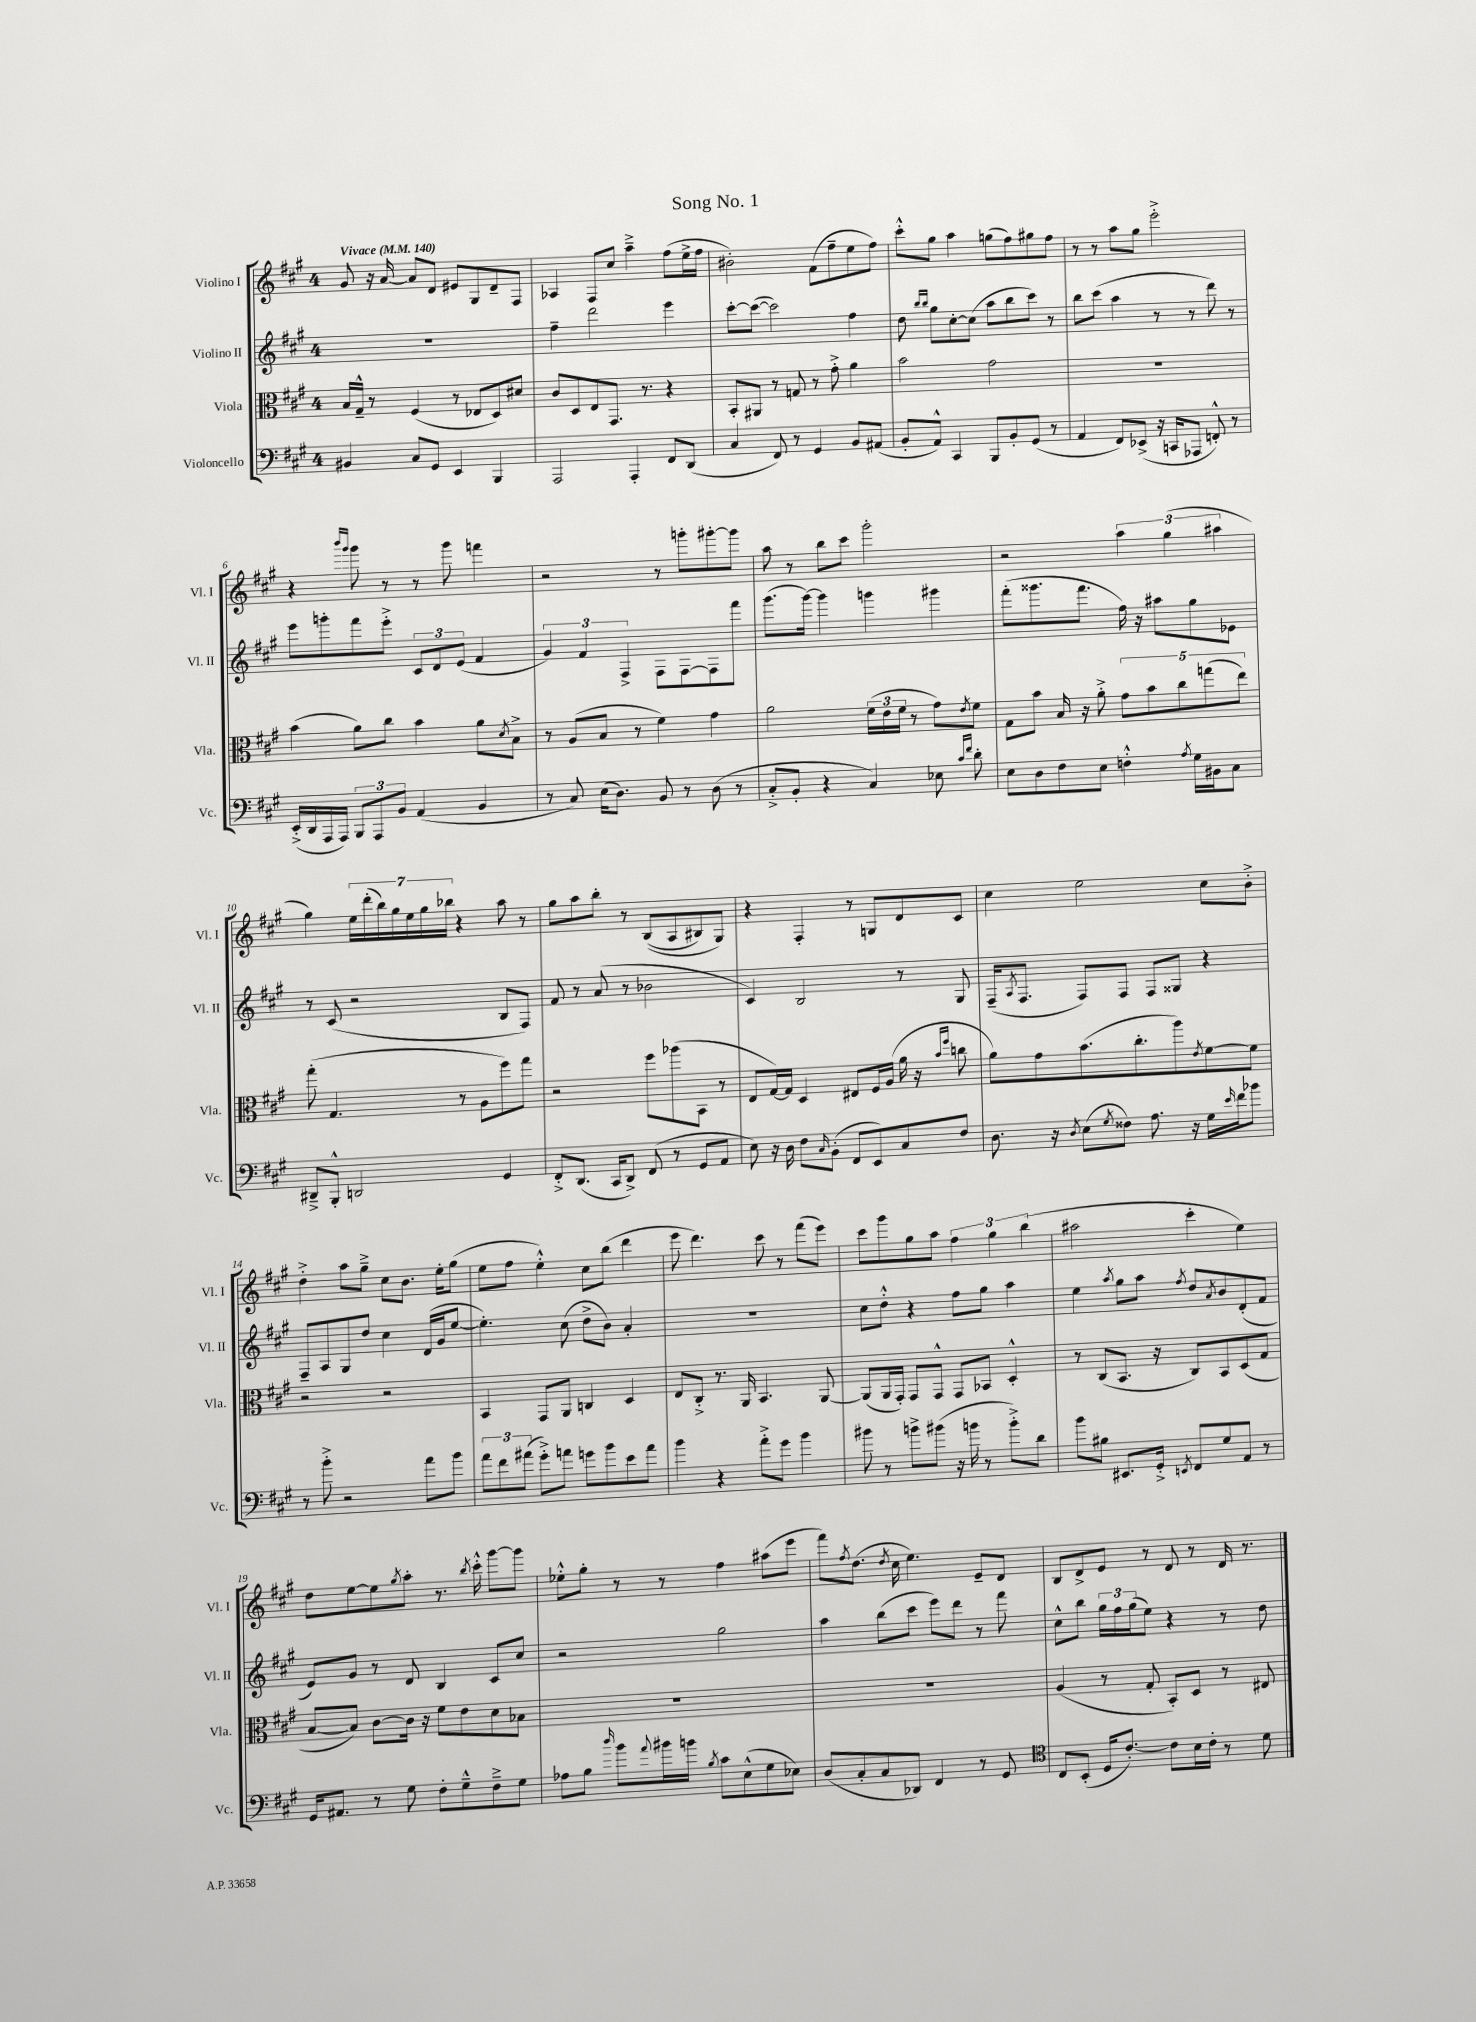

**kern	**kern	**kern	**kern
*staff4	*staff3	*staff2	*staff1
*clefF4	*clefC3	*clefG2	*clefG2
*k[f#c#g#]	*k[f#c#g#]	*k[f#c#g#]	*k[f#c#g#]
*M4/4	*M4/4	*M4/4	*M4/4
*MM140	*MM140	*MM140	*MM140
4BB#/	16B/LL	1r	8g#/
.	16G#~^^/JJ	.	.
.	8r	.	16r
.	.	.	[16a/
8C#/L	(4F#/	.	8a/]L
8GG#/J	.	.	8d/J
4EE/	8r	.	8e#/L
.	8E-/L	.	8G#/
4BBB/	8D/)	.	8d~/
.	8d#/J	.	8F#/J
=	=	=	=
2AAA/	8c#/L	4ff#~\	4A-/
.	8D/	.	.
.	8E/	2ddd\	8F#/L
.	8.GG#/J	.	8cc#/J
4AAA'/	.	.	4aa~^\
.	8.r	.	.
8FF#/L	4r	4eee\	(8ff#\L
(8DD/J	.	.	16ee^\L
.	.	.	16ff#\JJ
=	=	=	=
4C#/	8BB'/L	[8ccc#'\L	2b#'\)
.	8AA#/J	(8ccc#\_J	.
8FF#/)	8r	2ccc#\])	.
8r	8G/	.	.
4GG#/	8r	.	(8f#\L
.	8g#'^\	.	8ff#~\
8BB/L	4a\	4ff#\	8ee\
(8AA#/J	.	.	8ff#\J)
=	=	=	=
8BB'/L	2b\	8dd\	8ccc#'^^\L
.	.	16qqbb/LL	.
.	.	16qqbb/JJ	.
8AA^^/J)	.	8gg#\L	8gg#\J
4CC#/	.	[8cc#'\	4aa\
.	.	(8cc#\]J	.
8BBB/L	2g#\	8aa\L	(8gg\L
8BB'/	.	8bb\	8ff#\)
(8GG#/J	.	8ccc#\J)	8gg#\
8r	.	8r	8ff#\J
=	=	=	=
4AA/	1r	8bb\L	8r
.	.	(8ccc#\J	8r
8FF#/L)	.	4aa\	8aa\L
(8EE-^/J	.	.	8gg#\J
16r	.	8r	2eee'^\
16CC/LK	.	.	.
8AAA-/J	.	8r	.
8FF'^^/)	.	8ddd\)	.
8r	.	8r	.
=	=	=	=
(16EE'^/LL	(4b\	8eee\L	4r
16DD/	.	.	.
16AAA/	.	8ggg'\	.
16AAA/JJ)	.	.	.
.	.	.	16qqbbb/LL
.	.	.	16qqggg#/JJ
12BBB/L	8a\L)	8fff#\	8ggg#\
12AAA/	.	.	.
.	8cc#\J	8eee'^\J	8r
12BB/J	.	.	.
(4AA/	4b\	12c#/L	8r
.	.	12d/	.
.	.	.	8ggg#\
.	.	(12e/J	.
4BB/	8a\L	4f#/	4fff\
.	8qd/	.	.
.	8B^\J	.	.
=	=	=	=
8r	8r	6g#/)	2r
8C#/)	(8A/L	.	.
.	.	6f#/	.
(16E\LK	8B/J	.	.
8.D\J)	.	.	.
.	.	6F#^/	.
.	8r	.	.
8BB/	4f#\)	8F#\L	8r
8r	.	[8F#\	8ggg'\L
(8D\	4g#\	8F#\]	[8ggg#'\
8r	.	8fff#\J	8ggg#\]J
=	=	=	=
8C#'^/L	2a\	(8.ggg#\L	8aa\
8BB'/J	.	.	8r
.	.	[16ggg#\Jk)	.
4r	.	4ggg#\]	8bb\L
.	.	.	8ccc#\J
4C#/)	(24f#\LL	4ggg\	2ggg#'\
.	24e\	.	.
.	24f#\JJ	.	.
.	8r	.	.
8E-\	8g#\L)	4ggg#\	.
16qqc#/LL	.	.	.
16qqf#/JJ	8qe/	.	.
8d'\	8f#\J	.	.
=	=	=	=
8E\L	8G#\L	(8fff#'\L	2r
8D\	8b\J	8.ggg##\	.
8F#\	16B/	.	.
.	16r	8.fff#\J	.
8E\J	8a'^\	.	.
4F'^^\	10g#\L	16ff#\)	6aa\
.	.	16r	.
.	10b\	.	.
.	.	8aa#\L	.
.	.	.	(6gg#\
.	10cc#\	.	.
8qA/	.	.	.
16G#\LL	.	8gg#\	.
.	(10gg\	.	.
16BB#\J	.	.	.
.	.	.	6aa#\
8C#\J	.	8e-\J	.
.	10ee\J)	.	.
=	=	=	=
8DD#~^/L	(8gg#'\	8r	4gg#\)
8BBB'^^/J	4.G#/	(8c#/	.
2DD/	.	2r	28ee\LL
.	.	.	(28ddd'\
.	.	.	28bb\)
.	.	.	28gg#\
.	.	.	28ee\
.	.	.	28gg#\
.	.	.	28bb-\JJ
.	8r	.	4r
.	8A\L	.	.
4GG#/	8ff#\)	8B/L	8aa\
.	8gg#\J	8F#/J)	8r
=	=	=	=
8FF#'^/L	2r	8f#/	8gg#\L
(8.DD/J	.	8r	8aa\
.	.	(8a/	8bb'\J
16CC#/LK	.	.	.
8DD^/J)	.	8r	8r
(8FF#/	8ff#\L	2b-\	&((8B/L
8r	(8aa-\	.	8A/
8GG#/L	8BB\J	.	8B#/)
8AA/J	8r	.	8G#/J&)
=	=	=	=
8E\)	8E/L	4c#/)	4r
16r	[16G#/L)	.	.
16D\	16G#/]JJ	.	.
8F#\L	4D/	2B/	4F#'/
16qqC#/	.	.	.
(8BB'\J	.	.	.
8FF#/L	8E#/L	.	8r
8EE/)	16F#/L	.	8G/L
.	(16A/JJ	.	.
8C#/	16a\	8r	8d/
.	16r	.	.
.	16qqb/LL	.	.
.	16qqff#/JJ	.	.
8F#/J	8cc\	8G#/	8c#/J
=	=	=	=
8.D\	8a\L)	(16F#~/LK	4cc#\
.	.	8qA/	.
.	.	8.F#/J	.
.	8g#\	.	.
16r	.	.	.
8qD/	.	.	.
(8E\L	(8.b\	8F#/L)	2ee\
8qG#/	.	.	.
8F##\J)	.	8F#/J	.
.	8.cc#'\	.	.
8.A\	.	8F#/L	.
.	8aa\)	8G##/J	.
16r	.	.	.
.	8qe/	.	.
16G#\LL	[8f#\	4r	8cc#\L
16qqe/	.	.	.
16f#\J	.	.	.
8b-\J	8f#\]J	.	8b'^\J
=	=	=	=
8r	2r	8F#~/L	4dd'^\
8b'^\	.	8A/	.
2r	.	8G#/	8aa\L
.	.	8dd/J	8gg#~^\J
.	2r	4cc#\	8cc#\L
.	.	.	8.b\J
8a\L	.	(16d/LL	.
.	.	16g#/J	16ee'\LK
8b\J	.	[8ee/J	(8gg#\J
=	=	=	=
12a\L	4BB/	4.ee'\])	8ee\L
12f#\	.	.	.
.	.	.	8ff#\J
(12a#\J	.	.	.
8g#'^\L)	8GG#/L	.	4ee'^^\)
8a\J	8AA/J	(8cc#\	.
8g\L	4C/	8dd^\L	8cc#\L
8b\	.	8b\J)	(8bb\J
8e\	4D/	4a'/	4ddd\
8a\J	.	.	.
=	=	=	=
4b\	8E/L	1r	8eee\
.	8C#'^/J	.	4.ddd\)
4r	8.r	.	.
.	16AA/	.	.
8a'^\L	4.BB/	.	8ccc#\
8g#\J	.	.	8r
4b\	.	.	(8fff#\L
.	[8AA/	.	8eee\J)
=	=	=	=
8b#\	(8AA/]L	8cc#\L	8ccc#\L
8r	16AA/L	8dd'^^\J	8ggg#\
.	16GG#'/JJ)	.	.
8b^\L	8GG#/L	4r	8gg#\
(8b#\J	8GG#^^/J	.	8aa\J
16r	8GG#/L	8ff#\L	6ff#\
16b\	.	.	.
8r	8BB-/J	8gg#\J	.
.	.	.	6gg#\
8b'^\L)	4D'^^/	4aa\	.
.	.	.	(6bb\
8d\J	.	.	.
=	=	=	=
8b\L	8r	4ee\	2aa#\
8B#\J	(8C#/L	.	.
.	.	8qaa/	.
8.EE#/L	8.BB/J	8gg#\L	.
.	.	8aa\J	.
16GG#'^/Jk	16r	.	.
8qEE/	.	8qff#/	.
8FF#/L	8C#/L)	8dd/L	4ccc#'\
.	.	8qa/	.
8G#/	8BB/	8b/	.
8AA/J	(8D/	(8d'/	4ee\)
8r	8G#/J	8f#/J	.
=	=	=	=
16GG#/LK	[8B/L	8e/L)	8dd\L
8.AA#/J	.	.	.
.	8B/]J)	8g#/J	[8ee\
8r	[8c#\L	8r	8ee\]
.	.	.	8qgg#/
8G#\	16c#\]Jk	8d/	8aa'\J
.	16r	.	.
8F#'\L	8f#\L	4B/	8.r
8G#~^^\	8e\	.	.
.	.	.	8qbb/
.	.	.	16ccc#'^^\
8F#~^\	8d\	8c#/L	[8ggg#\L
8G#\J	8B-\J	8cc#/J	8ggg#\]J
=	=	=	=
8A-\L	1r	2r	8ee-'^^\L
8B\J	.	.	8gg#'\J
16qqdd/	.	.	.
8b\L	.	.	8r
8qqa/	.	.	.
16b#\L	.	.	8r
16b\JJ	.	.	.
8qB/	.	.	.
8c#\L	.	2gg#\	4ff#\
(8E^^\	.	.	.
8G#\	.	.	(8aa#\L
8E-\J)	.	.	8eee\J
=	=	=	=
(8D/L	1r	4aa\	8fff#\L)
.	.	.	8qff#/
8C#'/	.	.	(8.dd\J
8C#/	.	(8bb\L	.
.	.	.	8qdd/
.	.	.	16cc#\
8DD-/J)	.	8ccc#\J	4.ee\)
4FF#/	.	8eee\L)	.
.	.	8ddd\J	.
8r	.	8r	8e~/L
8GG#/	.	8fff#\	8d/J
=	=	=	=
*clefC4	*	*	*
8C#/L	(4A/	8cc#^^\L	8B/L
(8BB'/J	.	8bb\J	8d^/
16D/LK	8r	24gg#\LL	8e/J
.	.	24ff#\	.
[8.c#'/J)	.	.	.
.	.	(24gg#\J	.
.	8G#'/	8ee\J)	8r
8c#\]L	8BB'/L)	4r	8d/
16B\L	8D/J	.	8r
16c#'\JJ	.	.	.
8r	8r	8r	16d/
.	.	.	8.r
8d\	8E#/	8dd\	.
==	==	==	==
*-	*-	*-	*-
